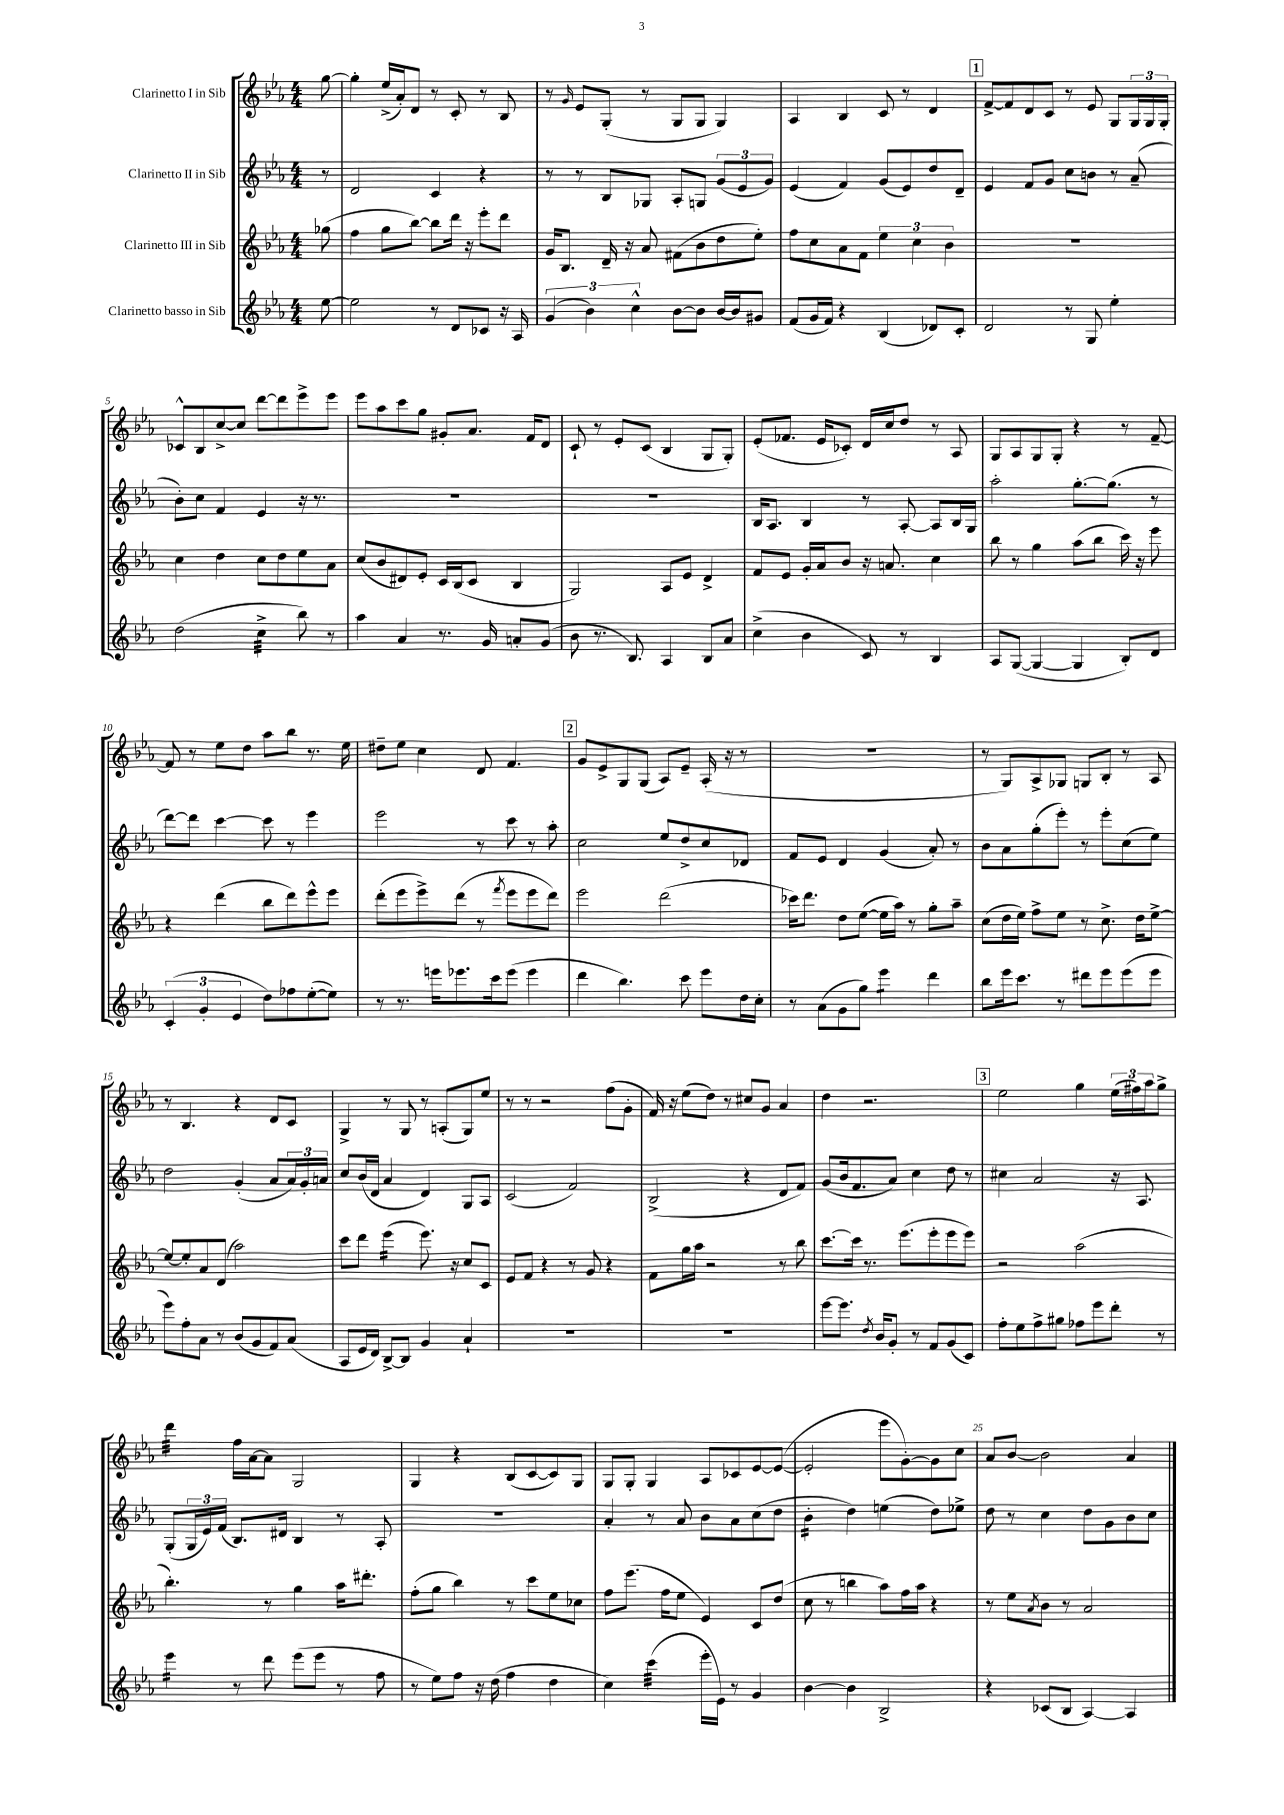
<<
\new StaffGroup <<
\new Staff = "s0" \with { instrumentName = "Clarinetto I in Sib" } {
    \clef treble \key ees \major \numericTimeSignature \time 4/4 \partial 8
    g''8~ |
    g''4-. ees''16->( aes'16-.) d'8 r8 c'8-. r8 bes8 |
    r8 \grace { g'16 } ees'8 g8-.( r8 g8 g8 g4) |
    aes4 bes4 c'8 r8 d'4 |
    \mark \markup { \box "1" } f'8~-> f'8 d'8 c'8 r8 ees'8 g8 \tuplet 3/2 { g16 g16 g16-. } |
    ces'8-^ bes8 c''8~-> c''8 d'''8~ d'''8 ees'''8-> ees'''8 |
    ees'''8 aes''8 c'''8 g''8 gis'8-. aes'8. f'16 d'8 |
    c'8-! r8 ees'8-. c'8( bes4 g8 g8-.) |
    ees'8-.( fes'8. ees'16 ces'8-.) d'16 c''16 d''8 r8 aes8 |
    g8 aes8 g8 g8-. r4 r8 f'8~-- |
    f'8 r8 ees''8 d''8 aes''8 bes''8 r8. ees''16 |
    dis''8-- ees''8 c''4 d'8 f'4. |
    \mark \markup { \box "2" } g'8 ees'8-> g8 g8( aes8) ees'8-- aes16-.( r16 r8 |
    R1 |
    r8 g8) aes8-> ges8 g8 bes8-. r8 aes8 |
    r8 bes4. r4 d'8 c'8 |
    g4-> r8 g8 r8 a8-.( g8) ees''8 |
    r8 r8 r2 f''8( g'8-. |
    f'16) r16 ees''8( d''8) r8 cis''8 g'8 aes'4 |
    d''4 r2. |
    \mark \markup { \box "3" } ees''2 g''4 \tuplet 3/2 { ees''16( fis''16) aes''16 } g''8-> |
    d'''4:32 f''16 aes'16~ aes'8 g2 |
    g4 r4 bes8( c'8~ c'8) g8 |
    g8 g8-. g4 aes8 ces'8 ees'8~ ees'8~( |
    ees'2-. ees'''8 g'8~-.) g'8 c''8 |
    aes'8 bes'8~ bes'2 aes'4 \bar "|." |
}
\new Staff = "s1" \with { instrumentName = "Clarinetto II in Sib" } {
    \clef treble \key ees \major \numericTimeSignature \time 4/4 \partial 8
    r8 |
    d'2 c'4 r4 |
    r8 r8 bes8 ges8 aes8-. g8 \tuplet 3/2 { g'8( ees'8 g'8) } |
    ees'4( f'4) g'8( ees'8) d''8 d'8-- |
    \mark \markup { \box "1" } ees'4 f'8 g'8 c''8 b'8 r8 aes'8--( |
    bes'8-.) c''8 f'4 ees'4 r16 r8. |
    R1 |
    R1 |
    bes16 aes8. bes4 r8 aes8~-. aes8 bes16 g16 |
    aes''2-. g''8.~-. g''8.( r8 |
    d'''8~) d'''8 c'''4~ c'''8 r8 ees'''4 |
    ees'''2 r8 c'''8 r8 aes''8-. |
    \mark \markup { \box "2" } c''2 ees''8 d''8-> c''8 des'8 |
    f'8 ees'8 d'4 g'4( aes'8-.) r8 |
    bes'8 aes'8 g''8-.( ees'''8-.) r8 ees'''8-. c''8( ees''8) |
    d''2 g'4-.( aes'8 \tuplet 3/2 { aes'16) g'16-. a'16 } |
    c''8 bes'16( d'16 aes'4 d'4) g8 aes8 |
    c'2( f'2) |
    bes2->( r4 d'8 f'8) |
    g'8( bes'16 f'8. aes'8) c''4 d''8 r8 |
    \mark \markup { \box "3" } cis''4 aes'2 r16 aes8. |
    g8-.( \tuplet 3/2 { g16 ees'16) f'16( } bes8.) dis'16 bes4 r8 aes8-. |
    R1 |
    aes'4-. r8 aes'8 bes'8 aes'8 c''8( d''8 |
    bes'4:16-. d''4) e''4( d''8) ees''8-> |
    d''8 r8 c''4 d''8 g'8 bes'8 c''8 \bar "|." |
}
\new Staff = "s2" \with { instrumentName = "Clarinetto III in Sib" } {
    \clef treble \key ees \major \numericTimeSignature \time 4/4 \partial 8
    ges''8( |
    f''4 g''8 bes''8~) bes''8 d'''16 r16 ees'''8-. d'''8 |
    g'16 bes8. d'16-- r16 aes'8 fis'8( bes'8 d''8 ees''8-.) |
    f''8 c''8 aes'8 f'8 \tuplet 3/2 { ees''4 c''4 bes'4 } |
    \mark \markup { \box "1" } R1 |
    c''4 d''4 c''8 d''8 ees''8 aes'8 |
    c''8( bes'8 dis'8) ees'8-. c'16 bes16( c'8 bes4 |
    g2) aes8 ees'8 d'4-> |
    f'8 ees'8 g'16-. aes'16 bes'8 r16 a'8. c''4 |
    bes''8 r8 g''4 aes''8( bes''8 c'''16) r16 ees'''8 |
    r4 d'''4( bes''8 d'''8) ees'''8-^ ees'''8 |
    d'''8-.( ees'''8 ees'''8->) d'''8( r8 \acciaccatura { f'''8 } ees'''8 ees'''8 d'''8) |
    \mark \markup { \box "2" } ees'''2 d'''2( |
    ces'''16) d'''8. d''8 ees''8~( ees''16 aes''16) r8 g''8-. aes''8-- |
    c''8( d''16 ees''16) f''8-> ees''8 r8 c''8.-> d''16 ees''8~-> |
    ees''8~ ees''8-. aes'8 d'8( aes''2) |
    c'''8 d'''8 ees'''4:16( ees'''8.) r16 c''8 c'8 |
    ees'8 f'8 r4 r8 g'8 r4 |
    f'8 g''16 aes''16 r2 r8 bes''8 |
    c'''8.~ c'''16 r8. ees'''8.( ees'''8-. ees'''8 ees'''8) |
    \mark \markup { \box "3" } r2 aes''2( |
    bes''4.-.) r8 g''4 aes''16 dis'''8.-. |
    f''8-.( g''8 bes''4) r8 c'''8 ees''8 ces''8 |
    f''8 ees'''8.( f''16 ees''8 ees'4) c'8 d''8( |
    c''8 r8 b''4 aes''8) f''16 aes''16 r4 |
    r8 ees''8 \acciaccatura { aes'8 } bes'8 r8 aes'2 \bar "|." |
}
\new Staff = "s3" \with { instrumentName = "Clarinetto basso in Sib" } {
    \clef treble \key ees \major \numericTimeSignature \time 4/4 \partial 8
    ees''8~ |
    ees''2 r8 d'8 ces'8 r16 aes16 |
    \tuplet 3/2 { g'4( bes'4) c''4-^ } bes'8~ bes'8 bes'16~ bes'16 gis'8 |
    f'8( g'16 f'16) r4 bes4( des'8) c'8-. |
    \mark \markup { \box "1" } d'2 r8 g8 ees''4-. |
    d''2( c''4:32-> bes''8) r8 |
    aes''4 aes'4 r8. g'16 a'8-. g'8( |
    bes'8 r8. bes8.) aes4 bes8 aes'8 |
    c''4->( bes'4 c'8) r8 bes4 |
    aes8 g8~( g4~ g4 bes8-.) d'8 |
    \tuplet 3/2 { c'4-.( g'4-. ees'4 } d''8) fes''8 ees''8~-.( ees''8) |
    r8 r8. e'''16 ees'''8. c'''16 ees'''8( ees'''4 |
    \mark \markup { \box "2" } d'''4 bes''4.) c'''8 ees'''8 d''16 c''16-. |
    r8 aes'8( g'8 g''8) ees'''4:8 d'''4 |
    bes''8 ees'''16 c'''8. r8 dis'''8 ees'''8 ees'''8( ees'''8 |
    ees'''8) f''8-. aes'8 r8 bes'8( g'8 f'8) aes'8( |
    aes8 ees'16 d'16) bes8~-> bes8 g'4 aes'4-! |
    R1 |
    R1 |
    ees'''8~ ees'''8. \acciaccatura { d''8 } bes'16 g'8-. r8 f'8 g'8( c'8) |
    \mark \markup { \box "3" } f''8-. ees''8 f''8-> gis''8 fes''8 ees'''8 d'''8-. r8 |
    ees'''4:16 r8 d'''8 ees'''8( ees'''8 r8 f''8 |
    r8 ees''8) f''8 r16 d''16( f''4 d''4 |
    c''4) c'''4:32( ees'''16-. ees'16) r8 g'4 |
    bes'4~ bes'4 bes2-> |
    r4 ces'8( bes8 aes4~) aes4 \bar "|." |
}
>>
>>
\layout { \context { \Score \override BarNumber.break-visibility = ##(#f #t #t) barNumberVisibility = #(every-nth-bar-number-visible 5) } }
